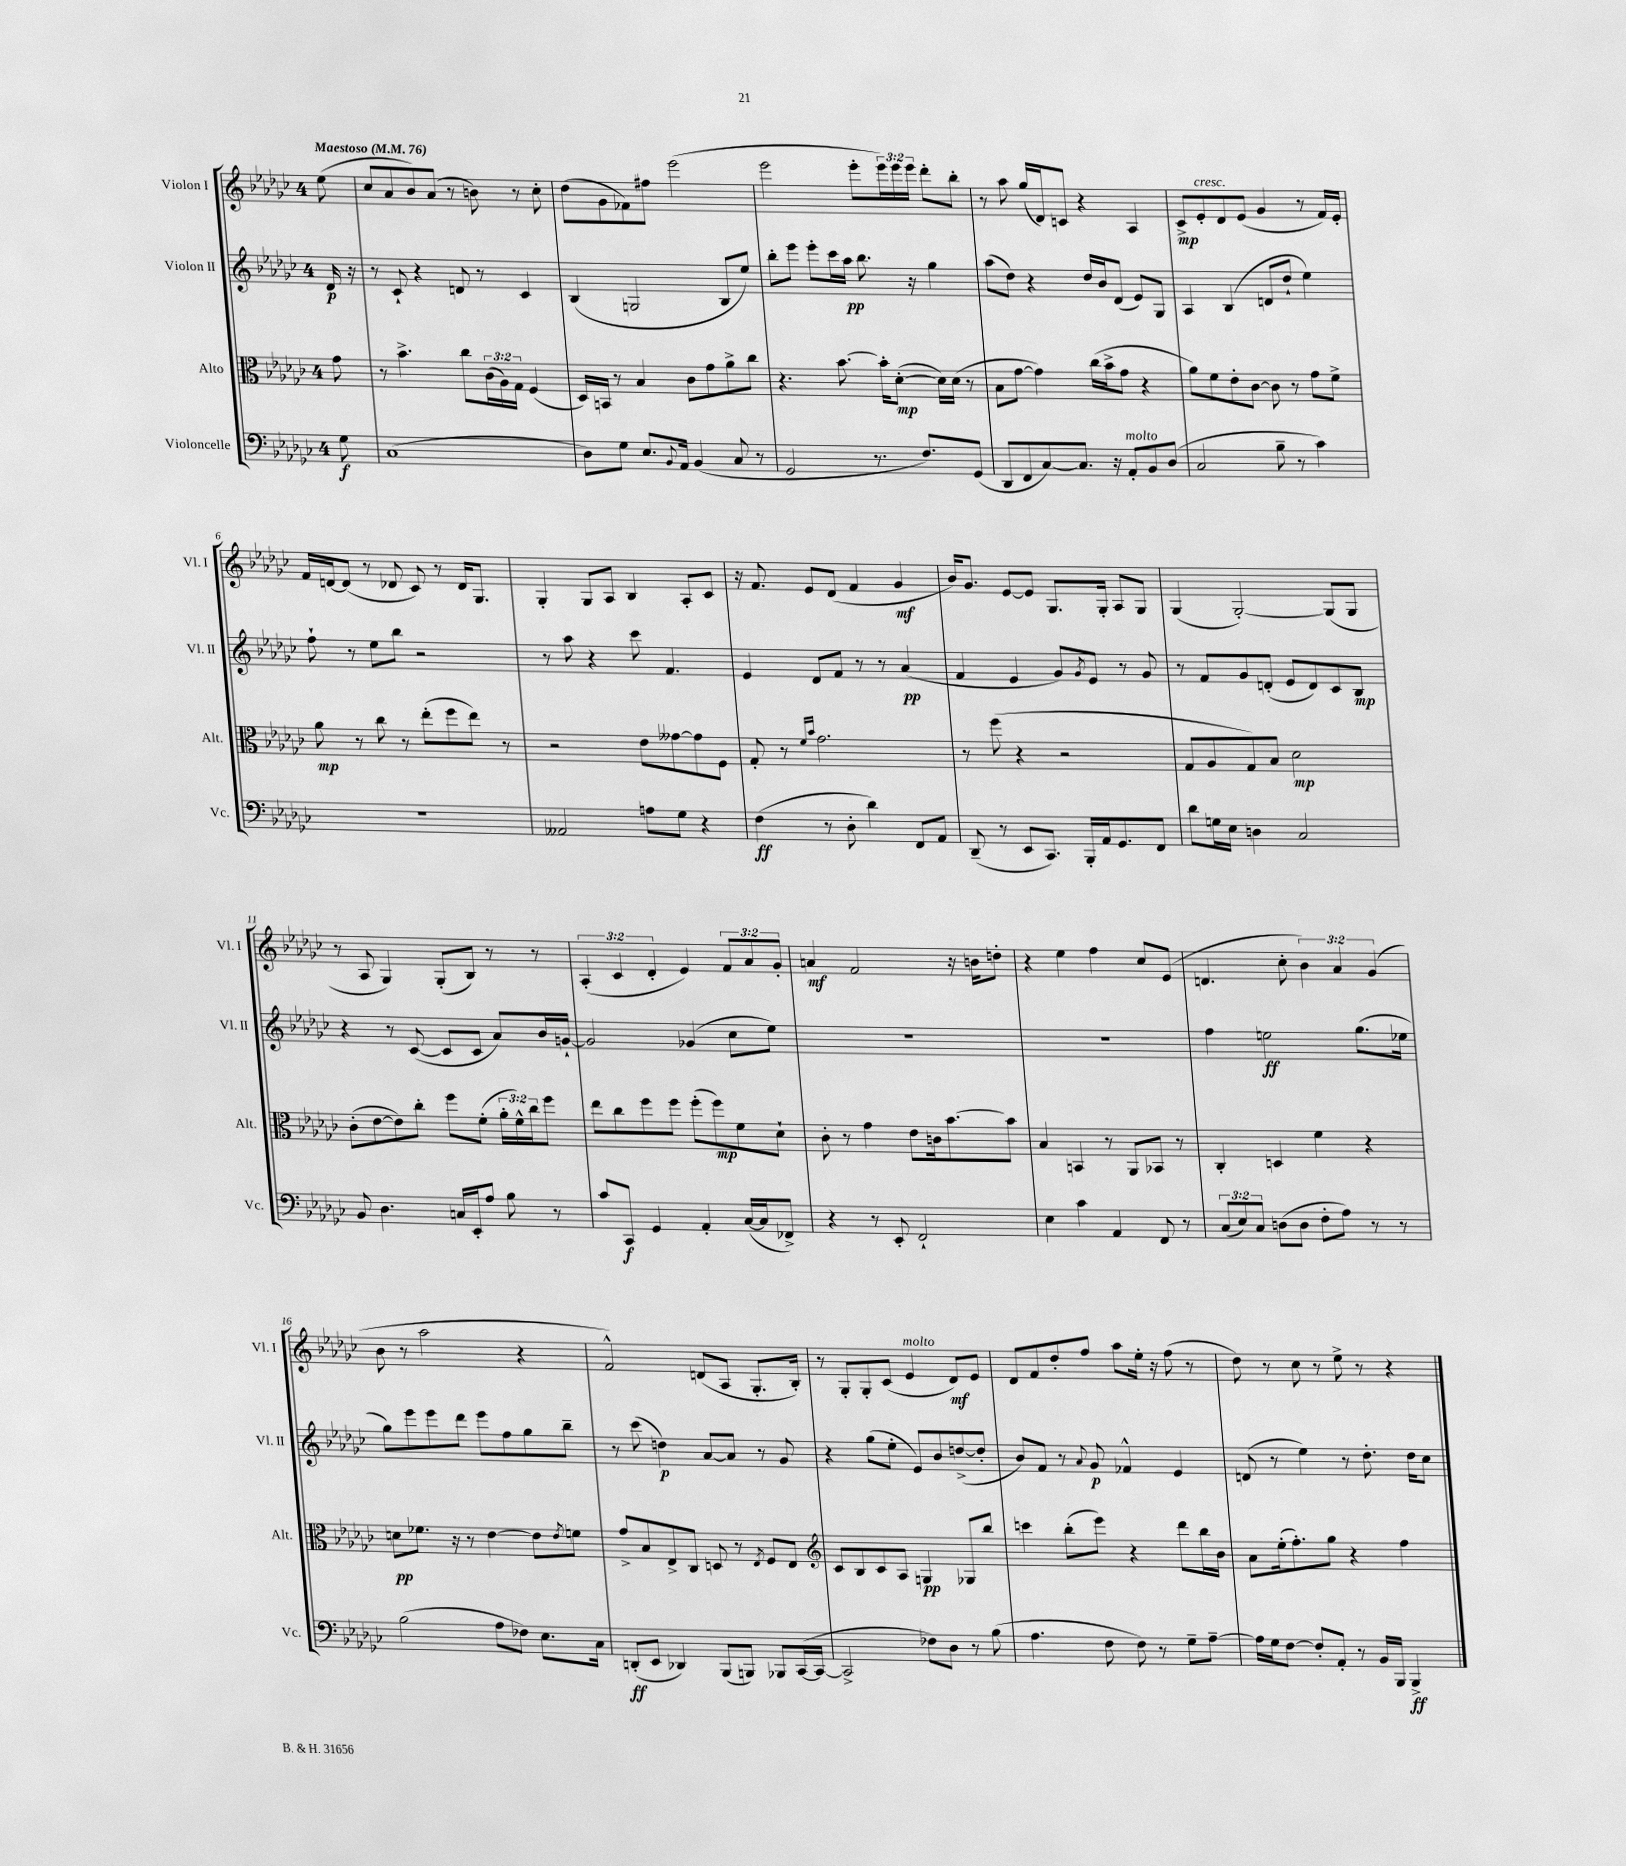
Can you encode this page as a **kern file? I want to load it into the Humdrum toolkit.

**kern	**kern	**kern	**kern
*staff4	*staff3	*staff2	*staff1
*clefF4	*clefC3	*clefG2	*clefG2
*k[b-e-a-d-g-c-]	*k[b-e-a-d-g-c-]	*k[b-e-a-d-g-c-]	*k[b-e-a-d-g-c-]
*M4/4	*M4/4	*M4/4	*M4/4
*MM76	*MM76	*MM76	*MM76
8G-	8g-	16d-	(8ee-
.	.	16r	.
=	=	=	=
(1C-	8r	8r	8cc-
.	4.b-^	8c-`	8a-
.	.	4r	8b-)
.	.	.	(8a-
.	8cc-	8d	8r
.	(24c-	8r	8b)
.	24A-)	.	.
.	24G-	.	.
.	(4F	4c-	8r
.	.	.	8cc-'
=	=	=	=
8D-)	16D-)	(4B-	(8dd-
.	16BB	.	.
8G-	8r	.	8g-
8.E-	4B-	2G	8f-)
.	.	.	8ff#
8qqBB-	.	.	.
16AA-	.	.	.
(4BB-	8c-	.	(2eee-
.	8g-	.	.
8C-	8a-^	8B-	.
8r	8cc-	8ee-)	.
=	=	=	=
2GG-	4.r	8bb-'	2eee-
.	.	8eee-	.
.	.	8eee-'	.
.	[8.b-	16ccc-	.
.	.	16aa-	.
8.r	.	8.bb-	8eee-'
.	16b-']	.	.
.	([8d-'	.	24eee-)
.	.	.	24eee-
8.F)	.	16r	.
.	.	.	24eee-
.	16d-])	4gg-	8ddd-'
.	(16d-	.	.
(8GG-	8r	.	8bb-'
=	=	=	=
8DD-	8B-	(8aa-	8r
8FF	[8g-	8dd-)	8aa-
[8C-)	4g-])	4r	(16gg-
.	.	.	16d-)
8.C-]	.	.	8c
.	(16cc-	16dd-	4r
16r	16b-^	16b-	.
8AA-'	8g-	(8d-	.
8BB-	4r	8e-)	4A-
(8D-	.	8G-	.
=	=	=	=
2C-	8a-)	4A-	8c-^
.	8f	.	8e-'
.	8e-'	(4B-	8d-
.	[8c-	.	(8e-
8B-~	8c-]	8d	4g-
8r	8r	8dd-`	.
4c-)	8g-	4ee-)	8r
.	8f^	.	16f)
.	.	.	16e-'
=	=	=	=
1r	8a-	8ff`	16f
.	.	.	[16d
.	8r	8r	(8d]
.	8cc-	8ee-	8r
.	8r	8bb-	8d-
.	(8ee-'	2r	8c-)
.	8ff	.	8r
.	8ee-)	.	16d-
.	.	.	8.G-
.	8r	.	.
=	=	=	=
2AA--	2r	8r	4G-'
.	.	8aa-	.
.	.	4r	8G-
.	.	.	8A-
8A	8e-	8ccc-	4B-
8G-	[8g--	4.f	.
4r	8g--]	.	8A-'
.	8F	.	8c-
=	=	=	=
(4F	8G-'	4e-	16r
.	.	.	8.f
.	8r	.	.
.	16qqf	.	.
.	16qqb-	.	.
8r	2.g-	8d-	8e-
8D-'	.	8f	(8d-
4d-)	.	8r	4f
.	.	8r	.
8FF	.	(4a-	4g-
8AA-	.	.	.
=	=	=	=
(8DD-~	8r	4f	16b-)
.	.	.	8.g-
8r	(8ff	.	.
8EE-	4r	4e-	[8e-
8.CC-)	.	.	8e-]
.	2r	8g-)	8.G-
16BBB-'	.	.	.
.	.	8qg-	.
16AA-	.	8e-	.
8.GG-	.	.	16G-'
.	.	8r	8A-
8FF	.	8g-	8G-
=	=	=	=
8d-	8G-	8r	(4G-
16G	8A-	8f	.
16E-	.	.	.
4D	8G-)	8g-	[2G-')
.	8B-	(8d'	.
2C-	2d-	8e-	.
.	.	8d)	.
.	.	8c-	(8G-]
.	.	8B-	8G-
=	=	=	=
8BB-	(8c-'	4r	8r
4.D-	[8e-	.	8A-
.	8e-])	8r	4G-)
.	8cc-'	([8c-	.
16C	8ff	8c-]	(8G-'
16EE-'	.	.	.
8A-	(8f'	8c-	8B-)
8B-	24a-'	8a-)	8r
.	24f^^)	.	.
.	24cc-	.	.
8r	8ff	16b-	8r
.	.	[16g`	.
=	=	=	=
8c-	8ee-	2g]	(6A-'
8CC-	8cc-	.	.
.	.	.	6c-
4GG-	8ff	.	.
.	.	.	6d-'
.	8ff	.	.
4AA-'	(8ff'	(4g-	4e-)
.	8ff)	.	.
([16C-	8f	8cc-	12f
16C-]	.	.	.
.	.	.	12a-
8FF-^)	8d-`	8ee-)	.
.	.	.	12g-'
=	=	=	=
4r	8c-'	1r	4a
.	8r	.	.
8r	4g-	.	2f
8EE-'	.	.	.
2FF`	8e-	.	.
.	16c	.	.
.	[8.b-	.	.
.	.	.	16r
.	.	.	16b
.	8b-]	.	8dd'
=	=	=	=
4E-	4B-	1r	4r
4c-	4BB	.	4ee-
4AA-	8r	.	4ff
.	8AA-	.	.
8FF	8BB-	.	8cc-
8r	8r	.	(8e-
=	=	=	=
(12C-	4C-'	4ff	4.d
12E-)	.	.	.
12C-	.	.	.
(8D	4D	2ee	.
8D	.	.	8cc-'
8F'	4f	.	6b-)
8A-)	.	.	.
.	.	.	6a-
8r	4r	(8.gg-	.
.	.	.	(6g-
8r	.	.	.
.	.	16ee-	.
=	=	=	=
(2B-	8d	8gg-)	8b-
.	8.f-	8eee-	8r
.	.	8eee-	2aa-
.	16r	.	.
.	8r	8ddd-	.
8A-	[4e-	8eee-	.
8F-)	.	8ff	.
8.E-	8e-]	8gg-	4r
.	8qe-	.	.
.	8f	8bb-~	.
16C-	.	.	.
=	=	=	=
(8DD'	8g-^	8r	2f^^)
8EE-	8B-	(8ccc-	.
4DD-)	8E-^	4dd)	.
.	8C-	.	.
(8BBB-	8D	[8a-	(8d
8BBB)	8r	8a-]	8A-
.	8qE-	.	.
8BBB-	8F	8r	8.G-'
([16CC-	8E-	8g-	.
16CC-_	.	.	16B-')
=	=	=	=
*	*clefG2	*	*
2CC-^]	8c-	4r	8r
.	8B-	.	8G-'
.	8c-	(8gg-	8G-'
.	8A-	8ee-'	(8c-
8F-)	4G	8e-)	4e-
8D-	.	8b-	.
8r	8G-	([8dd^	8d-)
(8B-	8bb-	8dd']	8e-
=	=	=	=
4.A-	4ccc	8b-)	8d-
.	.	8f	8f
.	(8bb-'	8r	8dd-'
.	.	8qqa-	.
8F	8eee-)	8g-	8ff
8F)	4r	4f-^^	8aa-
8r	.	.	16ee-'
.	.	.	16r
8G-~	8ddd-	4e-	(8ff
[8A-~	16bb-	.	8r
.	16b-	.	.
=	=	=	=
16A-]	8a-	(8d	8dd-)
16G-	.	.	.
[8F	(16ee-'	8r	8r
.	8.ff')	.	.
8F']	.	4ee-)	8cc-
8AA-'	8gg-	.	8r
8r	4r	8r	8ee-^
16BB-	.	8.dd-'	8r
16BBB-	.	.	.
4BBB-^	4ff	.	4r
.	.	16dd-	.
.	.	8cc-	.
==	==	==	==
*-	*-	*-	*-
